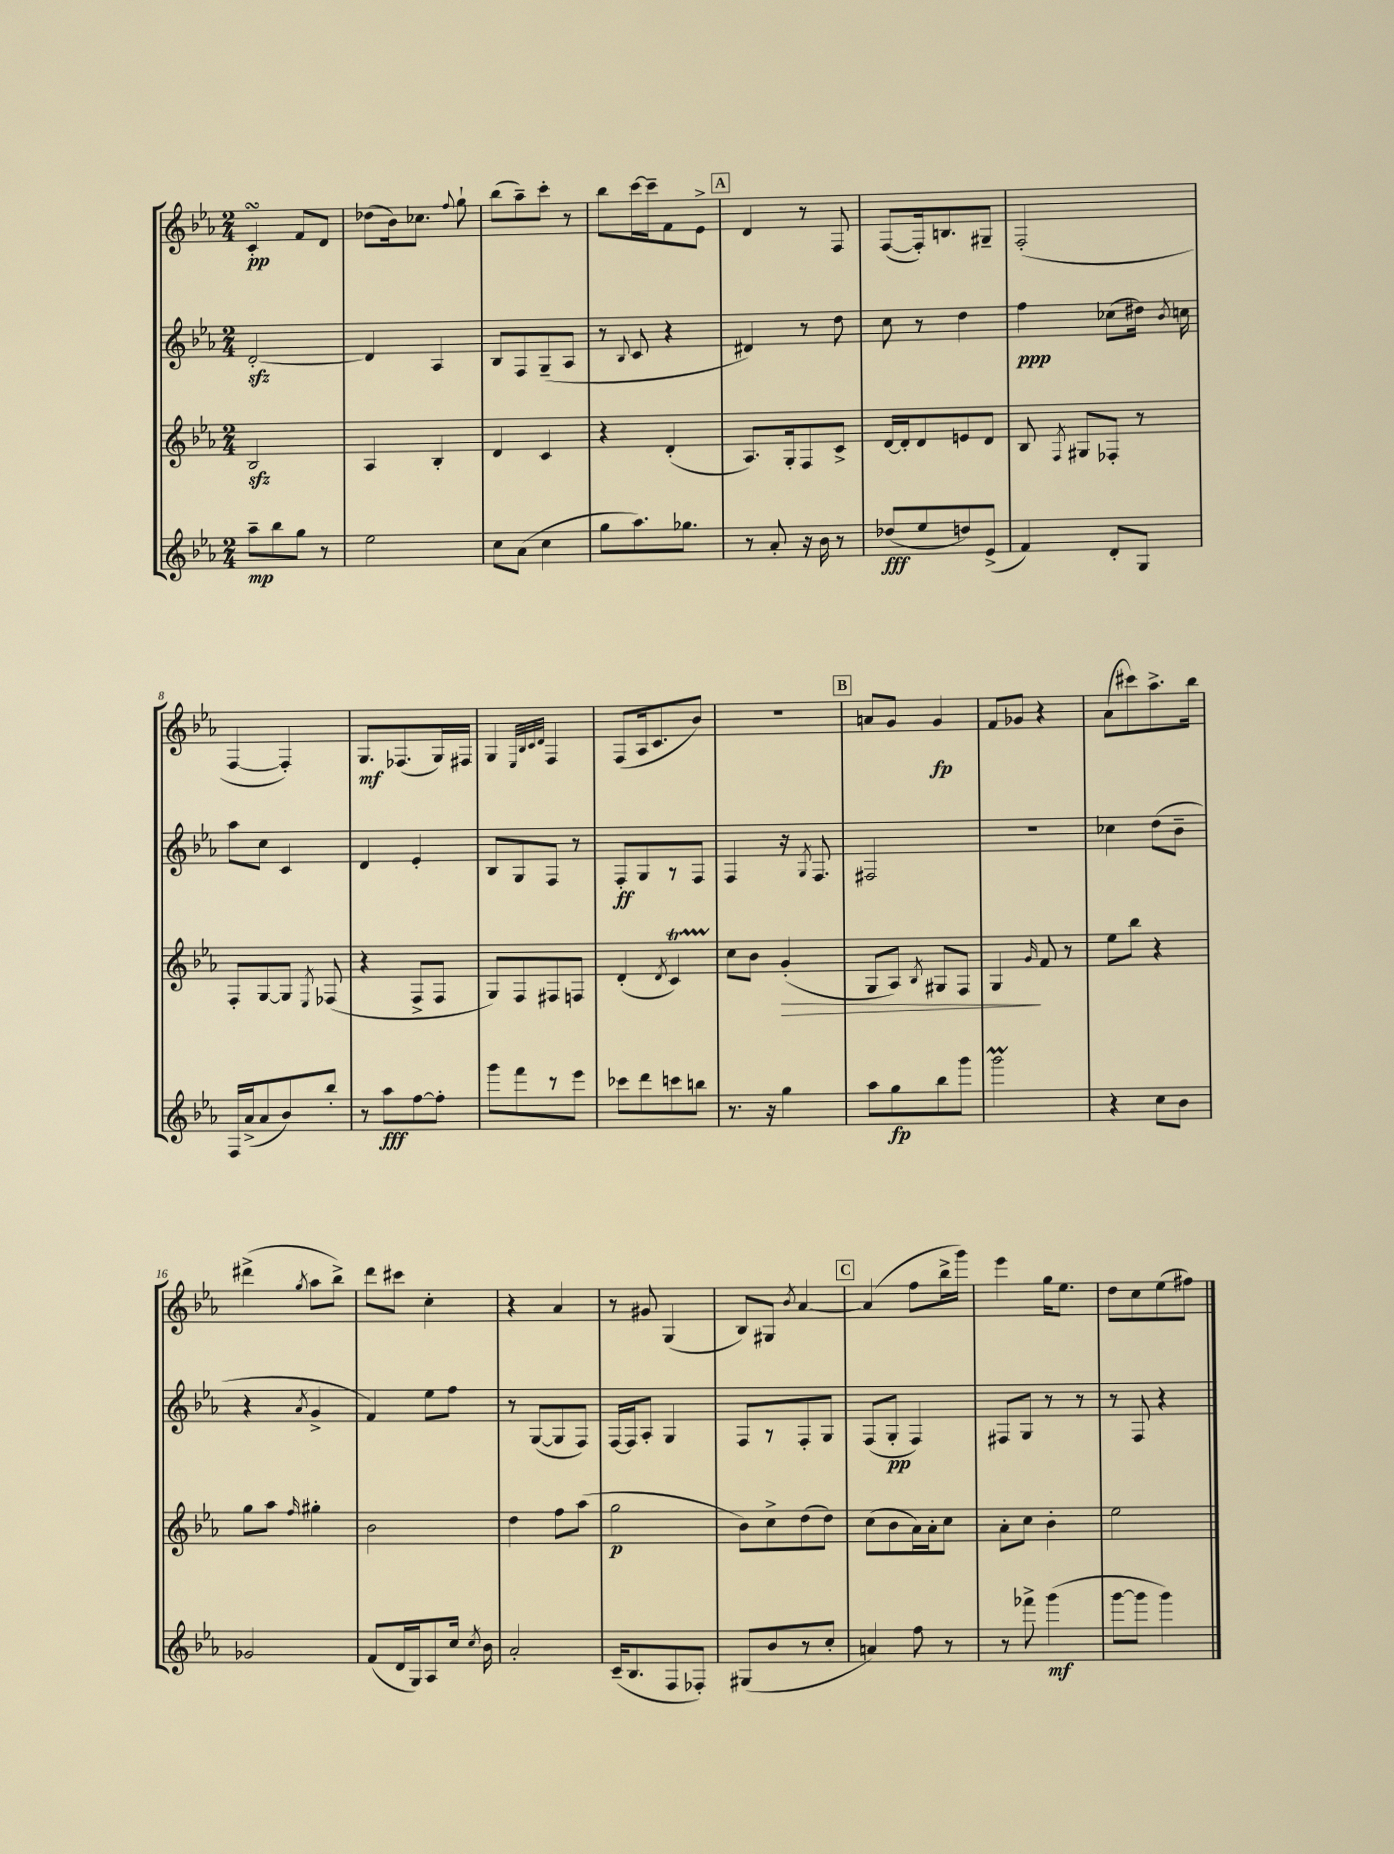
<<
\new StaffGroup <<
\new Staff = "s0" {
    \clef treble \key ees \major \numericTimeSignature \time 2/4
    \autoBeamOff c'4-.\turn\pp f'8[ d'8] |
    des''8[( bes'16) ces''8.] \appoggiatura { f''8 } g''8-! |
    bes''8[( aes''8--) c'''8]-. r8 |
    bes''8[ c'''16~ c'''16-- f'8 ees'8]-> |
    \mark \markup { \box "A" } d'4 r8 f8 |
    f8[~( f16-.) b8. gis8]-- |
    f2-.( |
    f4~ f4-.) |
    g8.[\mf fes8.( g16) fis16] |
    g4 \grace { ees32[ bes32 c'32 d'32] } f4 |
    f8[( aes16 c'8. bes'8]) |
    R2 |
    \mark \markup { \box "B" } a'8[ g'8] g'4\fp |
    f'8[ ges'8] r4 |
    aes'8[( cis'''8) aes''8.-> bes''16] |
    dis'''4->( \acciaccatura { g''8 } aes''8[ bes''8]->) |
    d'''8[ cis'''8] c''4-. |
    r4 aes'4 |
    r8 gis'8 g4( |
    bes8[) gis8] \acciaccatura { bes'8 } aes'4~ |
    \mark \markup { \box "C" } aes'4( f''8[ bes''16-> g'''16]) |
    ees'''4 g''16[ ees''8.] |
    d''8[ c''8 ees''8( fis''8]) \bar "|." |
}
\new Staff = "s1" {
    \clef treble \key ees \major \numericTimeSignature \time 2/4
    \autoBeamOff d'2~-.\sfz |
    d'4 aes4 |
    bes8[ f8 g8--( aes8] |
    r8 \appoggiatura { bes8 } c'8 r4 |
    \mark \markup { \box "A" } dis'4) r8 d''8 |
    c''8 r8 d''4 |
    f''4\ppp ces''8[( dis''16]) \acciaccatura { bes'8 } c''16 |
    aes''8[ c''8] c'4 |
    d'4 ees'4-. |
    bes8[ g8 f8] r8 |
    f8[-.\ff g8 r8 f8] |
    f4 r16 \acciaccatura { g8 } f8. |
    \mark \markup { \box "B" } fis2 |
    r2 |
    ces''4 d''8[( bes'8]-- |
    r4 \acciaccatura { aes'8 } g'4-> |
    f'4) ees''8[ f''8] |
    r8 g8[~( g8 f8]) |
    f16[~ f16 aes8]-. g4 |
    f8[ r8 f8-. g8] |
    \mark \markup { \box "C" } f8[( g8]-.\pp f4) |
    fis8[ g8] r8 r8 |
    r8 f8 r4 \bar "|." |
}
\new Staff = "s2" {
    \clef treble \key ees \major \numericTimeSignature \time 2/4
    \autoBeamOff bes2\sfz |
    aes4 bes4-. |
    d'4 c'4 |
    r4 d'4-.( |
    \mark \markup { \box "A" } aes8.[) g16-. f8 c'8]-> |
    d'16[~ d'16-. d'8 e'8 d'8] |
    bes8 \acciaccatura { f8 } gis8[ fes8]-. r8 |
    f8[-. g8~ g8] \acciaccatura { ees8 } fes8( |
    r4 f8[-> f8] |
    g8[) f8 fis8 f8] |
    d'4-.( \acciaccatura { d'8 } c'4\startTrillSpan) |
    c''8[\stopTrillSpan bes'8] g'4-.\>( |
    \mark \markup { \box "B" } g8[ aes8]) \acciaccatura { bes8 } gis8[ f8] |
    g4\! \grace { g'16 } f'8 r8 |
    ees''8[ bes''8] r4 |
    g''8[ aes''8] \grace { f''16 } gis''4-. |
    bes'2 |
    d''4 f''8[ aes''8]( |
    g''2\p |
    bes'8[) c''8-> d''8( d''8]) |
    \mark \markup { \box "C" } c''8[( bes'8 aes'16) aes'16-. c''8] |
    aes'8[-. c''8] bes'4-. |
    ees''2 \bar "|." |
}
\new Staff = "s3" {
    \clef treble \key ees \major \numericTimeSignature \time 2/4
    \autoBeamOff aes''8[--\mp bes''8 g''8] r8 |
    ees''2 |
    c''8[ aes'8]( c''4 |
    g''8[ aes''8.) ges''8.] |
    \mark \markup { \box "A" } r8 aes'8-. r16 bes'16 r8 |
    des''8[\fff( ees''8 d''8) ees'8]->( |
    f'4) d'8[-. g8] |
    f16[ aes'16->( aes'8 bes'8) bes''8]-. |
    r8 aes''8[\fff f''8~ f''8]-. |
    g'''8[ f'''8 r8 ees'''8] |
    ces'''8[ d'''8 c'''8 b''8] |
    r8. r16 g''4 |
    \mark \markup { \box "B" } aes''8[ g''8\fp bes''8 g'''8] |
    g'''2\prall |
    r4 c''8[ bes'8] |
    ges'2 |
    f'8[( d'16 g16) aes8 c''16] \acciaccatura { c''8 } bes'16 |
    aes'2-. |
    c'16[--( bes8. f8 fes8]-.) |
    gis8[( bes'8 r8 c''8]-. |
    \mark \markup { \box "C" } a'4) f''8 r8 |
    r8 fes'''8-> g'''4\mf( |
    g'''8[~ g'''8] g'''4) \bar "|." |
}
>>
>>
